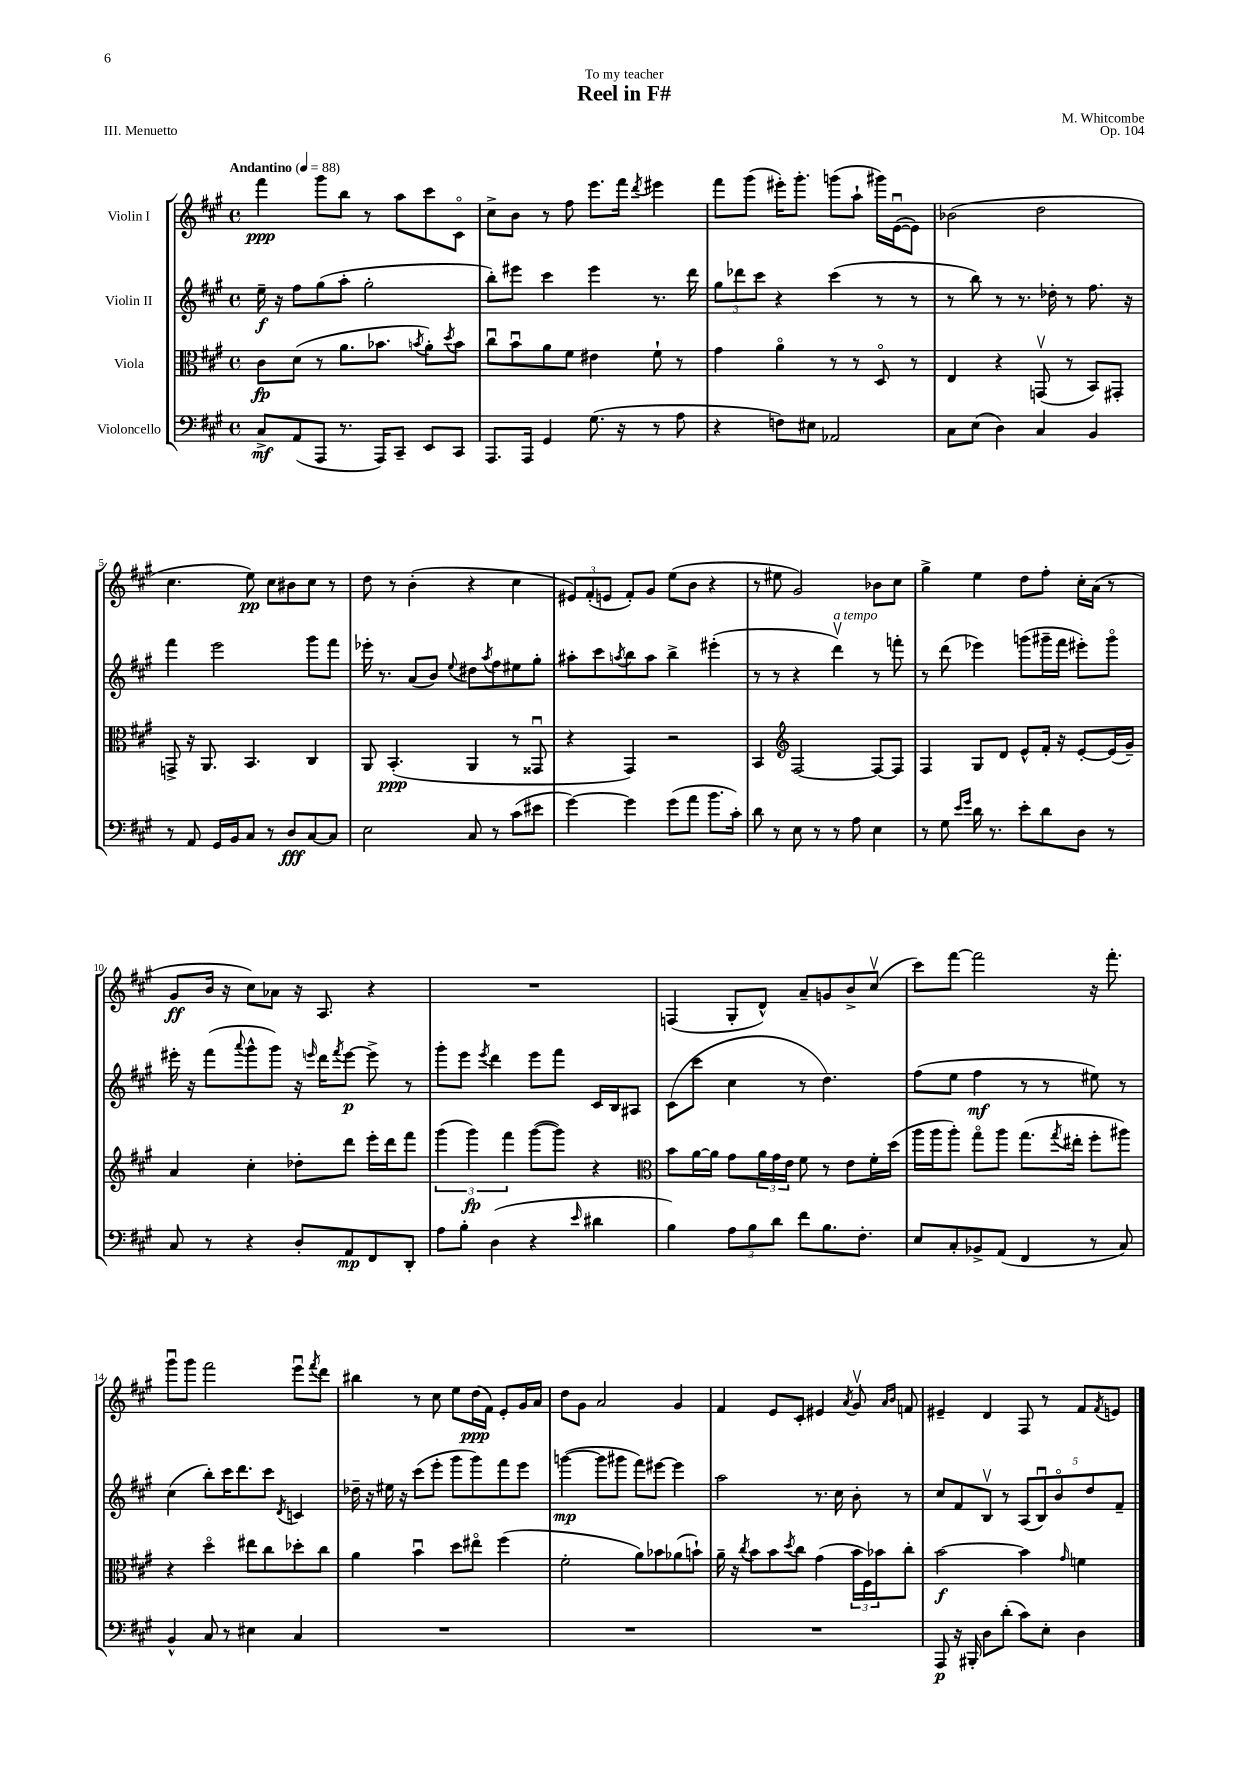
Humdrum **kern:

**kern	**dynam	**kern	**dynam	**kern	**dynam	**kern	**dynam
*part4	*part4	*part3	*part3	*part2	*part2	*part1	*part1
*staff4	*staff4	*staff3	*staff3	*staff2	*staff2	*staff1	*staff1
*I"Violoncello	*	*I"Viola	*	*I"Violin II	*	*I"Violin I	*
*clefF4	*	*clefC3	*	*clefG2	*	*clefG2	*
*k[f#c#g#]	*	*k[f#c#g#]	*	*k[f#c#g#]	*	*k[f#c#g#]	*
*M4/4	*	*M4/4	*	*M4/4	*	*M4/4	*
*met(c)	*	*met(c)	*	*met(c)	*	*met(c)	*
*MM88	*	*MM88	*	*MM88	*	*MM88	*
=1	=1	=1	=1	=1	=1	=1	=1
!	!	!	!	!	!	!LO:TX:a:B:t=Andantino	!
8C#^/L	mf	8c#\L	fp	16ee~\	f	4fff#\	ppp
.	.	.	.	16r	.	.	.
(8AA/	.	(8d\J	.	8ff#\L	.	.	.
8AAA/J	.	8r	.	(8gg#\	.	8ggg#\L	.
8.r	.	8.a\L	.	8aa'\J	.	8bb\J	.
.	.	.	.	2gg#'\	.	8r	.
16AAA/KL)	.	8.b-X\J	.	.	.	.	.
8CC#~/J	.	.	.	.	.	8aa\L	.
.	.	8qbn/	.	.	.	.	.
8EE/L	.	8a'\L)	.	.	.	8ccc#\	.
.	.	8qdd/	.	.	.	.	.
8CC#/J	.	8b\J	.	.	.	8c#\J	.
=2	=2	=2	=2	=2	=2	=2	=2
8.AAA/L	.	8cc#u\L	.	8bb'\L)	.	8cc#^\L	.
.	.	8bu\	.	8eee#X\J	.	8b\J	.
16AAA/Jk	.	.	.	.	.	.	.
4GG#/	.	8a\	.	4ccc#\	.	8r	.
.	.	8f#\J	.	.	.	8ff#\	.
(8.G#\	.	4e#X\	.	4eee#\	.	8.eee\L	.
16r	.	.	.	.	.	16fff#\Jk	.
.	.	.	.	.	.	8qddd/	.
8r	.	8f#`\	.	8.r	.	4eee#X\	.
8A\	.	8r	.	.	.	.	.
.	.	.	.	16ddd\	.	.	.
=3	=3	=3	=3	=3	=3	=3	=3
4r	.	4g#\	.	12gg#\L	.	8fff#\L	.
.	.	.	.	12ddd-X\	.	.	.
.	.	.	.	.	.	(8ggg#\J	.
.	.	.	.	12ccc#\J	.	.	.
8Fn\L)	.	4a\	.	4r	.	16eee#X'\KL)	.
.	.	.	.	.	.	8.ggg#'\J	.
8E#X\J	.	.	.	.	.	.	.
2AA-X/	.	8r	.	(4ccc#\	.	(8gggn\L	.
.	.	8r	.	.	.	8aa`\J	.
.	.	8D/	.	8r	.	16ggg#X\LL)	.
.	.	.	.	.	.	([16eu\J	.
.	.	8r	.	8r	.	8e\J])	.
=4	=4	=4	=4	=4	=4	=4	=4
8C#\L	.	4E/	.	8r	.	(2b-X\	.
(8E\J	.	.	.	8bb\)	.	.	.
4D\)	.	4r	.	8r	.	.	.
.	.	.	.	8.r	.	.	.
4C#/	.	(8GGnv/	.	.	.	2dd\	.
.	.	.	.	16dd-X'\	.	.	.
.	.	8r	.	8r	.	.	.
4BB/	.	8BB/L)	.	8.ff#\	.	.	.
.	.	8GG#X'/J	.	.	.	.	.
.	.	.	.	16r	.	.	.
!!LO:LB:g=z
=5	=5	=5	=5	=5	=5	=5	=5
8r	.	8GGn^/	.	4fff#\	.	4.cc#\	.
8AA/	.	16r	.	.	.	.	.
.	.	8.AA/	.	.	.	.	.
16GG#/LL	.	.	.	2eee\	.	.	.
16BB/J	.	.	.	.	.	.	.
8C#/J	.	4.BB/	.	.	.	8ee\)	pp
8r	.	.	.	.	.	8cc#\L	.
8D/L	fff	.	.	.	.	8b#X\	.
[8C#/	.	4C#/	.	8ggg#\L	.	8cc#\J	.
8C#/J]	.	.	.	8fff#\J	.	8r	.
=6	=6	=6	=6	=6	=6	=6	=6
2E\	.	8AA/	.	16eee-X'\	.	8dd\	.
.	.	.	.	8.r	.	.	.
.	.	(4.BB'/	ppp	.	.	8r	.
.	.	.	.	(8a/L	.	(4b'\	.
.	.	.	.	8b/J)	.	.	.
.	.	.	.	8qqee/	.	.	.
8C#/	.	4AA/	.	8dd#X\L	.	4r	.
.	.	.	.	8qaa/	.	.	.
8r	.	.	.	8ff#\	.	.	.
(8c#\L	.	8r	.	8ee#X\	.	4cc#\	.
8e#X\J	.	8GG##Xu/	.	8gg#'\J	.	.	.
=7	=7	=7	=7	=7	=7	=7	=7
[4g#\)	.	4r	.	8aa#X'\L	.	12e#X/L)	.
.	.	.	.	.	.	(12f#'/	.
.	.	.	.	8ccc#\	.	.	.
.	.	.	.	.	.	12en/J	.
.	.	.	.	8qaan/	.	.	.
4g#\]	.	4GG#/)	.	8bb\	.	8f#'/L)	.
.	.	.	.	8aa\J	.	8g#/J	.
(8g#\L	.	2r	.	4bb^\	.	(8ee\L	.
8a\J	.	.	.	.	.	8b\J	.
8.b\L	.	.	.	(4eee#X'\	.	4r	.
16c#'\Jk)	.	.	.	.	.	.	.
=8	=8	=8	=8	=8	=8	=8	=8
8d\	.	4BB/	.	8r	.	8r	.
8r	.	.	.	8r	.	8ee#X\	.
*	*	*clefG2	*	*	*	*	*
8E\	.	[2F#/	.	4r	.	2g#/)	.
8r	.	.	.	.	.	.	.
!	!	!	!	!LO:TX:a:i:t=a tempo	!	!	!
8r	.	.	.	4dddv\)	.	.	.
8A\	.	.	.	.	.	.	.
4E\	.	8F#/L_	.	8r	.	8b-X\L	.
.	.	8F#/J]	.	8fffn'\	.	8cc#\J	.
=9	=9	=9	=9	=9	=9	=9	=9
8r	.	4F#/	.	8r	.	4gg#^\	.
8G#\	.	.	.	(8ddd\	.	.	.
16qqe/LL	.	.	.	.	.	.	.
16qqg#/JJ	.	.	.	.	.	.	.
16d\	.	8G#/L	.	4eee-X\)	.	4ee\	.
8.r	.	.	.	.	.	.	.
.	.	8d/J	.	.	.	.	.
8e'\L	.	8e^^/L	.	(8gggn\L	.	8dd\L	.
8d\	.	16f#'/Jk	.	16ggg#X~\L	.	8ff#'\J	.
.	.	16r	.	16fff#\JJ	.	.	.
8D\J	.	[8e'/L	.	8eee#X'\L)	.	16cc#'\LL	.
.	.	.	.	.	.	(16a\JJ	.
8r	.	(16e/L]	.	8ggg#\J	.	8r	.
.	.	16g#~/JJ)	.	.	.	.	.
!!LO:LB:g=z
=10	=10	=10	=10	=10	=10	=10	=10
8C#/	.	4a/	.	16eee#X'\	.	8g#/L	ff
.	.	.	.	16r	.	.	.
8r	.	.	.	(8fff#\L	.	16b/Jk	.
.	.	.	.	.	.	16r	.
.	.	.	.	8qqaaa/	.	.	.
4r	.	4cc#'\	.	8ggg#^^\	.	8cc#\L)	.
.	.	.	.	8ggg#\J)	.	8a-X\J	.
8D'/L	.	8dd-X'\L	.	16r	.	16r	.
.	.	.	.	16qqeeen/	.	.	.
.	.	.	.	16ddd\KL	.	8.A/	.
.	.	.	.	8qfff#/	.	.	.
8AA/	mp	8ddd\J	.	[8eee\J	p	.	.
8FF#/	.	16eee'\LL	.	8eee^\]	.	4r	.
.	.	16ddd\J	.	.	.	.	.
8DD'/J	.	8fff#\J	.	8r	.	.	.
=11	=11	=11	=11	=11	=11	=11	=11
8A\L	.	(6ggg#\	.	8ggg#'\L	.	1r	.
8B'\J	.	.	.	8eee\J	.	.	.
.	.	6ggg#\)	fp	.	.	.	.
.	.	.	.	8qeee/	.	.	.
(4D\	.	.	.	4ddd\	.	.	.
.	.	6fff#\	.	.	.	.	.
4r	.	([8ggg#\L	.	8eee\L	.	.	.
.	.	8ggg#\J])	.	8fff#\J	.	.	.
16qqe/	.	.	.	.	.	.	.
4d#X\	.	4r	.	16c#/LL	.	.	.
.	.	.	.	16B/J	.	.	.
.	.	.	.	8A#X/J	.	.	.
=12	=12	=12	=12	=12	=12	=12	=12
*	*	*clefC3	*	*	*	*	*
4B\)	.	8b\L	.	(8c#\L	.	(4Fn/	.
.	.	[16a\L	.	8ccc#\J	.	.	.
.	.	16a\JJ]	.	.	.	.	.
12A\L	.	8g#\L	.	4cc#\	.	8G#'/L	.
12B\	.	.	.	.	.	.	.
.	.	24a\L	.	.	.	8d^^/J)	.
12d\J	.	24g#\	.	.	.	.	.
.	.	24e\JJ	.	.	.	.	.
8f#\L	.	8f#\	.	8r	.	8a~/L	.
8.B\	.	8r	.	4.dd\)	.	8gn/	.
.	.	8e\L	.	.	.	8b^/	.
8.F#'\J	.	.	.	.	.	.	.
.	.	16f#'\L	.	.	.	(8cc#v/J	.
.	.	(16dd\JJ	.	.	.	.	.
=13	=13	=13	=13	=13	=13	=13	=13
8E/L	.	16aa\LL	.	(8ff#\L	.	8ccc#\L)	.
.	.	16aa\J	.	.	.	.	.
8C#'/	.	8aa'\J)	.	8ee\J	.	[8fff#\J	.
8BB-X^/	.	8gg#\L	.	4ff#\	mf	2fff#\]	.
(8AA/J	.	8aa\J	.	.	.	.	.
4FF#/	.	(8.gg#\L	.	8r	.	.	.
.	.	.	.	8r	.	.	.
.	.	8qgg#/	.	.	.	.	.
.	.	16ee#X'\Jk	.	.	.	.	.
8r	.	8ff#'\L	.	8ee#X\)	.	16r	.
.	.	.	.	.	.	8.fff#'\	.
8C#/)	.	8aa#X\J)	.	8r	.	.	.
!!LO:LB:g=z
=14	=14	=14	=14	=14	=14	=14	=14
4BB^^/	.	4r	.	(4cc#\	.	8ggg#u\L	.
.	.	.	.	.	.	8ggg#\J	.
8C#/	.	4dd\	.	8bb'\L)	.	2fff#\	.
8r	.	.	.	16ccc#\K	.	.	.
.	.	.	.	8.ddd\	.	.	.
4E#X\	.	8ee#X\L	.	.	.	.	.
.	.	8cc#\	.	8ccc#\J	.	.	.
.	.	.	.	8qd/	.	.	.
4C#/	.	8dd-X'\	.	4cn/	.	8eeeu\L	.
.	.	.	.	.	.	8qfff#/	.
.	.	8cc#\J	.	.	.	8ddd\J	.
=15	=15	=15	=15	=15	=15	=15	=15
1r	.	4a\	.	16dd-X~\	.	4bb#X\	.
.	.	.	.	16r	.	.	.
.	.	.	.	16ee#X\	.	.	.
.	.	.	.	16r	.	.	.
.	.	4bu\	.	(8ccc#\L	.	8r	.
.	.	.	.	8eee'\J	.	8cc#\	.
.	.	8dd\L	.	8ggg#\L	.	8ee\L	.
.	.	8ee#X\J	.	8ggg#\)	.	(16dd\L	ppp
.	.	.	.	.	.	16f#\JJ)	.
.	.	(4ff#\	.	8fff#\	.	8e'/L	.
.	.	.	.	8eee\J	.	16g#/L	.
.	.	.	.	.	.	16a/JJ	.
=16	=16	=16	=16	=16	=16	=16	=16
1r	.	2f#'\	.	([4gggn\	mp	8dd\L	.
.	.	.	.	.	.	8g#\J	.
.	.	.	.	8ggg\L]	.	2a/	.
.	.	.	.	8ggg#X\J	.	.	.
.	.	8a\L)	.	8fff#\L)	.	.	.
.	.	8b-X\	.	[8eee#X\J	.	.	.
.	.	(8a-X\	.	4eee#\]	.	4g#/	.
.	.	8bn`\J)	.	.	.	.	.
=17	=17	=17	=17	=17	=17	=17	=17
1r	.	16a~\	.	2aa\	.	4f#/	.
.	.	16r	.	.	.	.	.
.	.	8qcc#/	.	.	.	.	.
.	.	8b\L	.	.	.	.	.
.	.	8b\	.	.	.	8e/L	.
.	.	8qdd/	.	.	.	.	.
.	.	8cc#\J	.	.	.	8c#'/J	.
.	.	(4g#\	.	8.r	.	4e#X/	.
.	.	.	.	16cc#\	.	.	.
.	.	.	.	.	.	8qa/	.
.	.	24b\LL	.	8b'\	.	8g#v/	.
.	.	24F#\)	.	.	.	.	.
.	.	24b-X\J	.	.	.	.	.
.	.	.	.	.	.	16qqa/LL	.
.	.	.	.	.	.	16qqb/JJ	.
.	.	8cc#'\J	.	8r	.	8fn/	.
=18	=18	=18	=18	=18	=18	=18	=18
8AAA/	p	[2b\	f	8cc#/L	.	4e#X~/	.
16r	.	.	.	8f#/	.	.	.
16BBB#X'/	.	.	.	.	.	.	.
8D\L	.	.	.	8Bv/J	.	4d/	.
(8d'\J	.	.	.	8r	.	.	.
8c#\L)	.	4b\]	.	(10A/L	.	8F#/	.
.	.	.	.	10Bu/)	.	.	.
8E'\J	.	.	.	.	.	8r	.
.	.	.	.	10b/	.	.	.
.	.	16qqg#/	.	.	.	.	.
4D\	.	4fn\	.	.	.	8f#/L	.
.	.	.	.	10dd/	.	.	.
.	.	.	.	.	.	8qf#/	.
.	.	.	.	.	.	8en/J	.
.	.	.	.	10f#~/J	.	.	.
==	==	==	==	==	==	==	==
*-	*-	*-	*-	*-	*-	*-	*-
